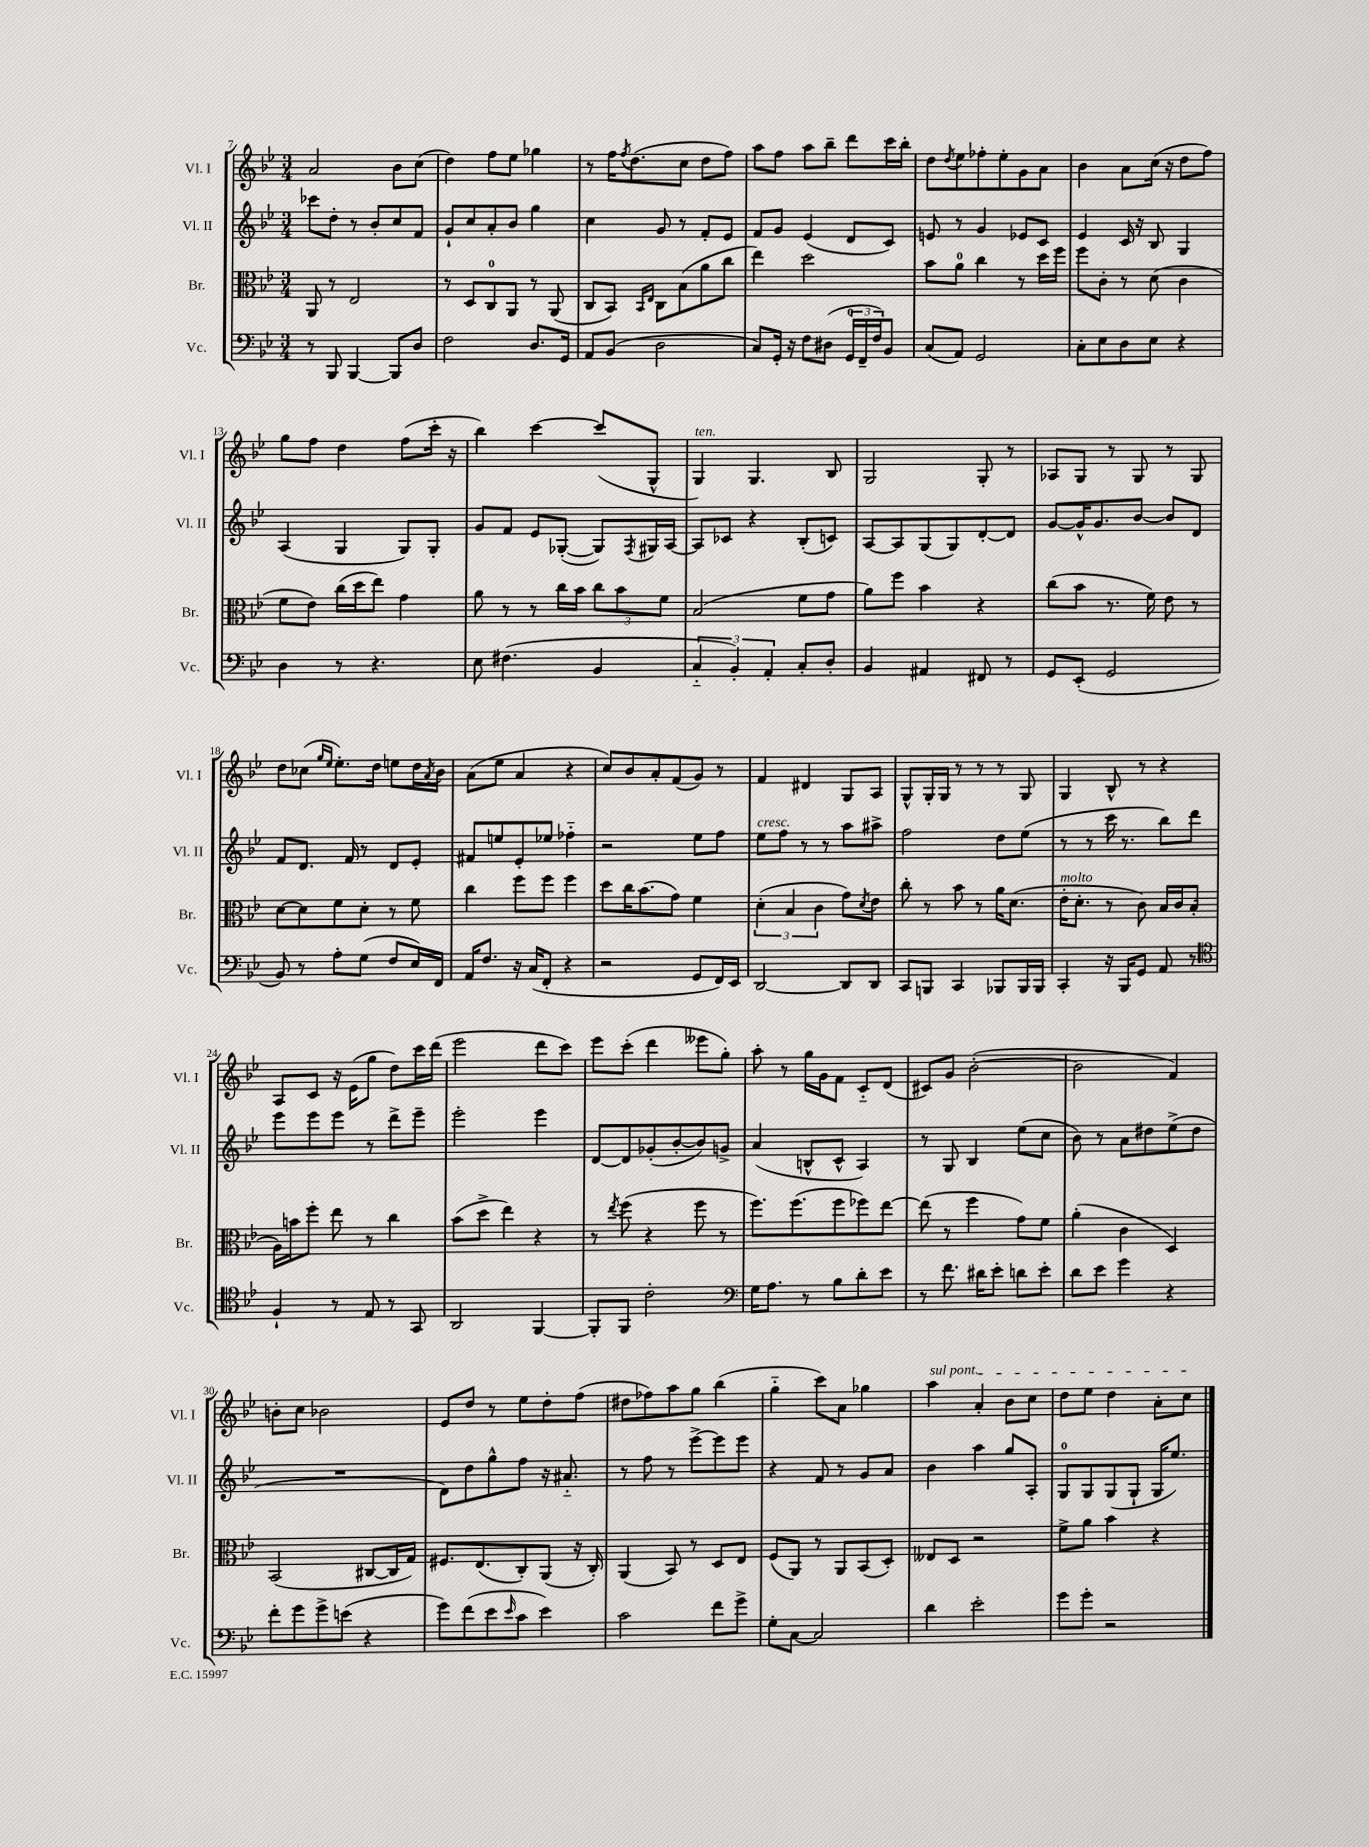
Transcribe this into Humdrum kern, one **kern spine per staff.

**kern	**kern	**kern	**kern
*part4	*part3	*part2	*part1
*staff4	*staff3	*staff2	*staff1
*I"Vc.	*I"Br.	*I"Vl. II	*I"Vl. I
*I'Vc.	*I'Br.	*I'Vl. II	*I'Vl. I
*clefF4	*clefC3	*clefG2	*clefG2
*k[b-e-]	*k[b-e-]	*k[b-e-]	*k[b-e-]
*M3/4	*M3/4	*M3/4	*M3/4
=7	=7	=7	=7
8r	8AA/	8ccc-X\L	2a/
8BBB-/	8r	8dd'\J	.
[4BBB-/	2E-/	8r	.
.	.	8b-'/L	.
8BBB-/L]	.	8cc/	8b-\L
8D/J	.	8f/J	(8cc\J
=8	=8	=8	=8
2F\	8r	8g`/L	4dd\)
.	8D/L	8cc/	.
.	8C/	8a'/	8ff\L
.	8AA/J	8b-/J	8ee-\J
8.D/L	8r	4gg\	4gg-X\
.	(8AA/	.	.
16GG/Jk	.	.	.
=9	=9	=9	=9
8AA/L	8C/L	4cc\	8r
(8BB-/J	8BB-/J)	.	16ff\KL
.	.	.	8qff/
.	.	.	(8.dd\
.	16qqBB-/LL	.	.
.	16qqE-/JJ	.	.
2D\	8C\L	8g/	.
.	(8B-\	8r	8cc\J
.	8a\	8f'/L	8dd\L
.	8cc\J	8e-/J	8ff\J)
=10	=10	=10	=10
8C/L)	4ee-\)	8f/L	8aa\L
16GG'/Jk	.	8g/J	8ff\J
16r	.	.	.
8F\L	2dd\	(4e-/	8aa\L
(8D#X\J	.	.	8bb-~\J
24GG/LL	.	8d/L	8ddd\L
24FF~/	.	.	.
24F/J)	.	.	.
8BB-/J	.	8c/J)	16ccc\L
.	.	.	16bb-'\JJ
=11	=11	=11	=11
(8C/L	8b-\L	8en/	8dd\L
.	.	.	8qdd/
8AA/J)	8a\J	8r	8ee-\
2GG/	4cc\	4g/	8ff-X'\
.	.	.	8ee-'\
.	8r	8e-X/L	8g\
.	16dd\LL	8c/J	8a\J
.	16ff\JJ	.	.
=12	=12	=12	=12
8C'\L	8ff\L	4e-/	4b-\
8E-\	8c'\J	.	.
8D\	8r	16c/	8a\L
.	.	16r	.
8E-\J	(8d\	8B-/	(16cc\Jk
.	.	.	16r
4r	4c\	4G/	8dd\L
.	.	.	8ff\J)
!!LO:LB:g=z
=13	=13	=13	=13
4D\	8f\L	(4A/	8gg\L
.	8e-\J)	.	8ff\J
8r	(16cc\LL	4G/	4dd\
.	16dd\J	.	.
4.r	8ee-\J)	.	.
.	4g\	8G/L)	(8ff\L
.	.	8G'/J	16ccc'\Jk
.	.	.	16r
=14	=14	=14	=14
8E-\	8a\	8g/L	4bb-\)
(4.F#X\	8r	8f/J	.
.	8r	8e-/L	[4ccc\
.	16cc\LL	([8G-X'/J	.
.	16b-\JJ	.	.
4BB-/	12cc\L	8G-/L])	(8ccc/L]
.	12b-\	.	.
.	.	8qF/	.
.	.	16G#X/L	8G^^/J
.	12f\J	.	.
.	.	[16A/JJ	.
=15	=15	=15	=15
!	!	!	!LO:TX:a:i:t=ten.
6C/	(2B-/	8A/L]	4G/)
.	.	8c-X/J	.
6BB-'/)	.	.	.
.	.	4r	4.G/
6AA'/	.	.	.
8C'/L	8f\L	(8B-'/L	.
8D'/J	8g\J	8cn/J)	8B-/
=16	=16	=16	=16
4BB-/	8a\L)	[8A/L	2G/
.	8ff\J	8A/]	.
4AA#X/	4b-\	(8G/	.
.	.	8G/)	.
8FF#X/	4r	[8d'/	8G'/
8r	.	8d/J]	8r
=17	=17	=17	=17
8GG/L	(8cc\L	[8g/L	8A-X/L
(8EE-'/J	8b-\J	16g^^/K]	8G/J
.	.	8.g/	.
2GG/	8.r	.	8r
.	.	[8b-/J	8G/
.	16f\)	.	.
.	8e-\	8b-/L]	8r
.	8r	8d/J	8G/
!!LO:LB:g=z
=18	=18	=18	=18
8BB-/)	[8d\L	8f/L	8dd\L
8r	8d\]	8.d/J	(8cc-X\J
.	.	.	16qqgg/LL
.	.	.	16qqee-/JJ
8A'\L	8f\	.	8.ee-'\L)
.	.	16f/	.
(8G\J	8d'\J	8r	.
.	.	.	16dd\Jk
8F/L	8r	8d/L	8een\L
16E-/L)	8f\	8e-'/J	16dd\L
.	.	.	8qa/
16FF/JJ	.	.	16b-\JJ
=19	=19	=19	=19
16AA/KL	4cc\	8f#X/L	(8a\L
8.F/J	.	.	.
.	.	8een/	8ee-\J
16r	8ff\L	8e-'/	4a/
(16C/KL	.	.	.
8FF'/J	8ff\J	8ee-X/J	.
4r	4ff\	4ff-X\	4r
=20	=20	=20	=20
2r	8dd\L	2r	8cc/L)
.	16cc\K	.	8b-/
.	(8.b-\	.	.
.	.	.	8a'/
.	8g\J)	.	(8f/
8GG/L	4f\	8ee-\L	8g/J)
16FF/L)	.	8ff\J	8r
16EE-/JJ	.	.	.
=21	=21	=21	=21
!	!	!LO:TX:a:i:t=cresc.	!
[2DD/	(6d'\	8ee-\L	4f/
.	.	8ff\J	.
.	6B-/	.	.
.	.	8r	4d#X/
.	6c\	.	.
.	.	8r	.
8DD/L]	8g\L)	8aa\L	8G/L
.	8qd/	.	.
8DD/J	8e-\J	8aa#X^\J	8A/J
=22	=22	=22	=22
8CC/L	8cc'\	2ff\	8G^^/L
8BBBn/J	8r	.	16G'/L
.	.	.	16G/JJ
4CC/	8b-\	.	8r
.	8r	.	8r
8BBB-X/L	16a\KL	8dd\L	8r
.	(8.d\J	.	.
16BBB-/L	.	(8ee-\J	8G/
16BBB-/JJ	.	.	.
=23	=23	=23	=23
!	!LO:TX:a:i:t=molto	!	!
4CC'/	16e-'\KL	8r	4G/
.	8.d'\J	.	.
.	.	8r	.
16r	8r	16ccc\	8B-^^/
16BBB-/KL	.	8.r	.
8GG/J	8c\)	.	8r
8AA/	16B-/LL	8bb-\L)	4r
.	16c/J	.	.
8r	(8B-'/J	8ddd\J	.
!!LO:LB:g=z
=24	=24	=24	=24
*clefC4	*	*	*
4F`/	16A\LL)	8eee-\L	8A/L
.	16bn\J	.	.
.	8ff'\J	8eee-\	8c/J
8r	8ee-\	8eee-\J	16r
.	.	.	(16e-\KL
8E-/	8r	8r	8gg\J
8r	4cc\	8ddd^\L	8dd\L)
8GG/	.	8eee-~\J	16ccc\L
.	.	.	(16ddd\JJ
=25	=25	=25	=25
2AA/	(8b-\L	2eee-'\	2eee-\
.	8dd^\J	.	.
.	4ee-\)	.	.
[4FF/	4r	4eee-\	8ddd\L
.	.	.	8ccc\J)
=26	=26	=26	=26
8FF'/L]	8r	[8d/L	8eee-\L
.	8qee-/	.	.
8FF/J	(8ff\	8d/]	(8ccc'\J
2c'\	4r	(8g-X'/	4ddd\
.	.	[8b-'/	.
.	8ff\	8b-/])	8eee--X\L
.	8r	8gn^/J	8gg'\J)
=27	=27	=27	=27
*clefF4	*	*	*
16G\KL	8.ff\L)	(4a/	8aa'\
8.A\J	.	.	.
.	.	.	8r
.	(8.ff\	.	.
8r	.	8Bn^^/L	16gg\LL
.	.	.	16g\J
8B-\L	8ff\	8c^^/J	8f\J
8d'\	8ff-X\)	4A/)	8c/L
8e-\J	[8ee-\J	.	(8d/J
=28	=28	=28	=28
8r	(8ee-\]	8r	8c#X/L)
8.f\	8r	8G/	8g/J
.	4ff\	4B-/	([2b-'\
16d#X\KL	.	.	.
8e-'\J	.	.	.
8dn\L	8g\L)	(8ee-\L	.
8e-'\J	8f\J	8cc\J	.
=29	=29	=29	=29
8d\L	(4a'\	8b-\)	2b-\]
8e-\J	.	8r	.
4g\	4c\	8a\L	.
.	.	8dd#X\	.
4r	4D/)	(8ee-^\	4f/)
.	.	8dd#\J	.
!!LO:LB:g=z
=30	=30	=30	=30
8f'\L	(2BB-/	2.r	8bn'\L
8g\	.	.	8cc\J
8g^\	.	.	2b-X\
(8en\J	.	.	.
4r	[8C#X/L	.	.
.	16C#/L]	.	.
.	16G/JJ)	.	.
=31	=31	=31	=31
8g\L)	8.F#X/L	8d\L)	8e-/L
(8f\	.	8dd\	8dd/J
.	(8.E-/	.	.
8e-\	.	8gg^^\	8r
16qqe-/	.	.	.
8c\J	8C'/)	8ff\J	8ee-\L
4e-\)	(8AA/J	16r	8dd'\
.	.	8.a#X/	.
.	16r	.	(8ff\J
.	16C'/)	.	.
=32	=32	=32	=32
2c\	(4AA/	8r	8dd#X\L
.	.	8ff\	8ff-X\)
.	8BB-/)	8r	8aa\
.	8r	[8eee-^\L	8gg\J
8f\L	8D/L	8eee-\]	(4bb-\
8g^\J	8E-/J	8eee-\J	.
=33	=33	=33	=33
8G'\L	(8F/L	4r	4gg\
[8C\J	8AA/J)	.	.
2C/]	8r	8f/	8ccc\L)
.	8AA/L	8r	8a\J
.	(8BB-/	8g/L	4gg-X\
.	8D'/J)	8a/J	.
=34	=34	=34	=34
!	!	!	!LO:TX:a:i:t=sul pont.
4d\	8E--X/L	4b-\	4aa\
.	8D/J	.	.
2e-'\	2r	4aa\	4a'/
.	.	8gg/L	8b-\L
.	.	8A'/J	8cc\J
=35	=35	=35	=35
8g\L	8f^\L	8G/L	8dd\L
8g'\J	8a\J	8G/	8ee-\J
2r	4b-\	(8G/	4dd\
.	.	8G`/J	.
.	4r	16G/KL	8a'\L
.	.	8.ee-/J)	.
.	.	.	8cc\J
==	==	==	==
*-	*-	*-	*-
